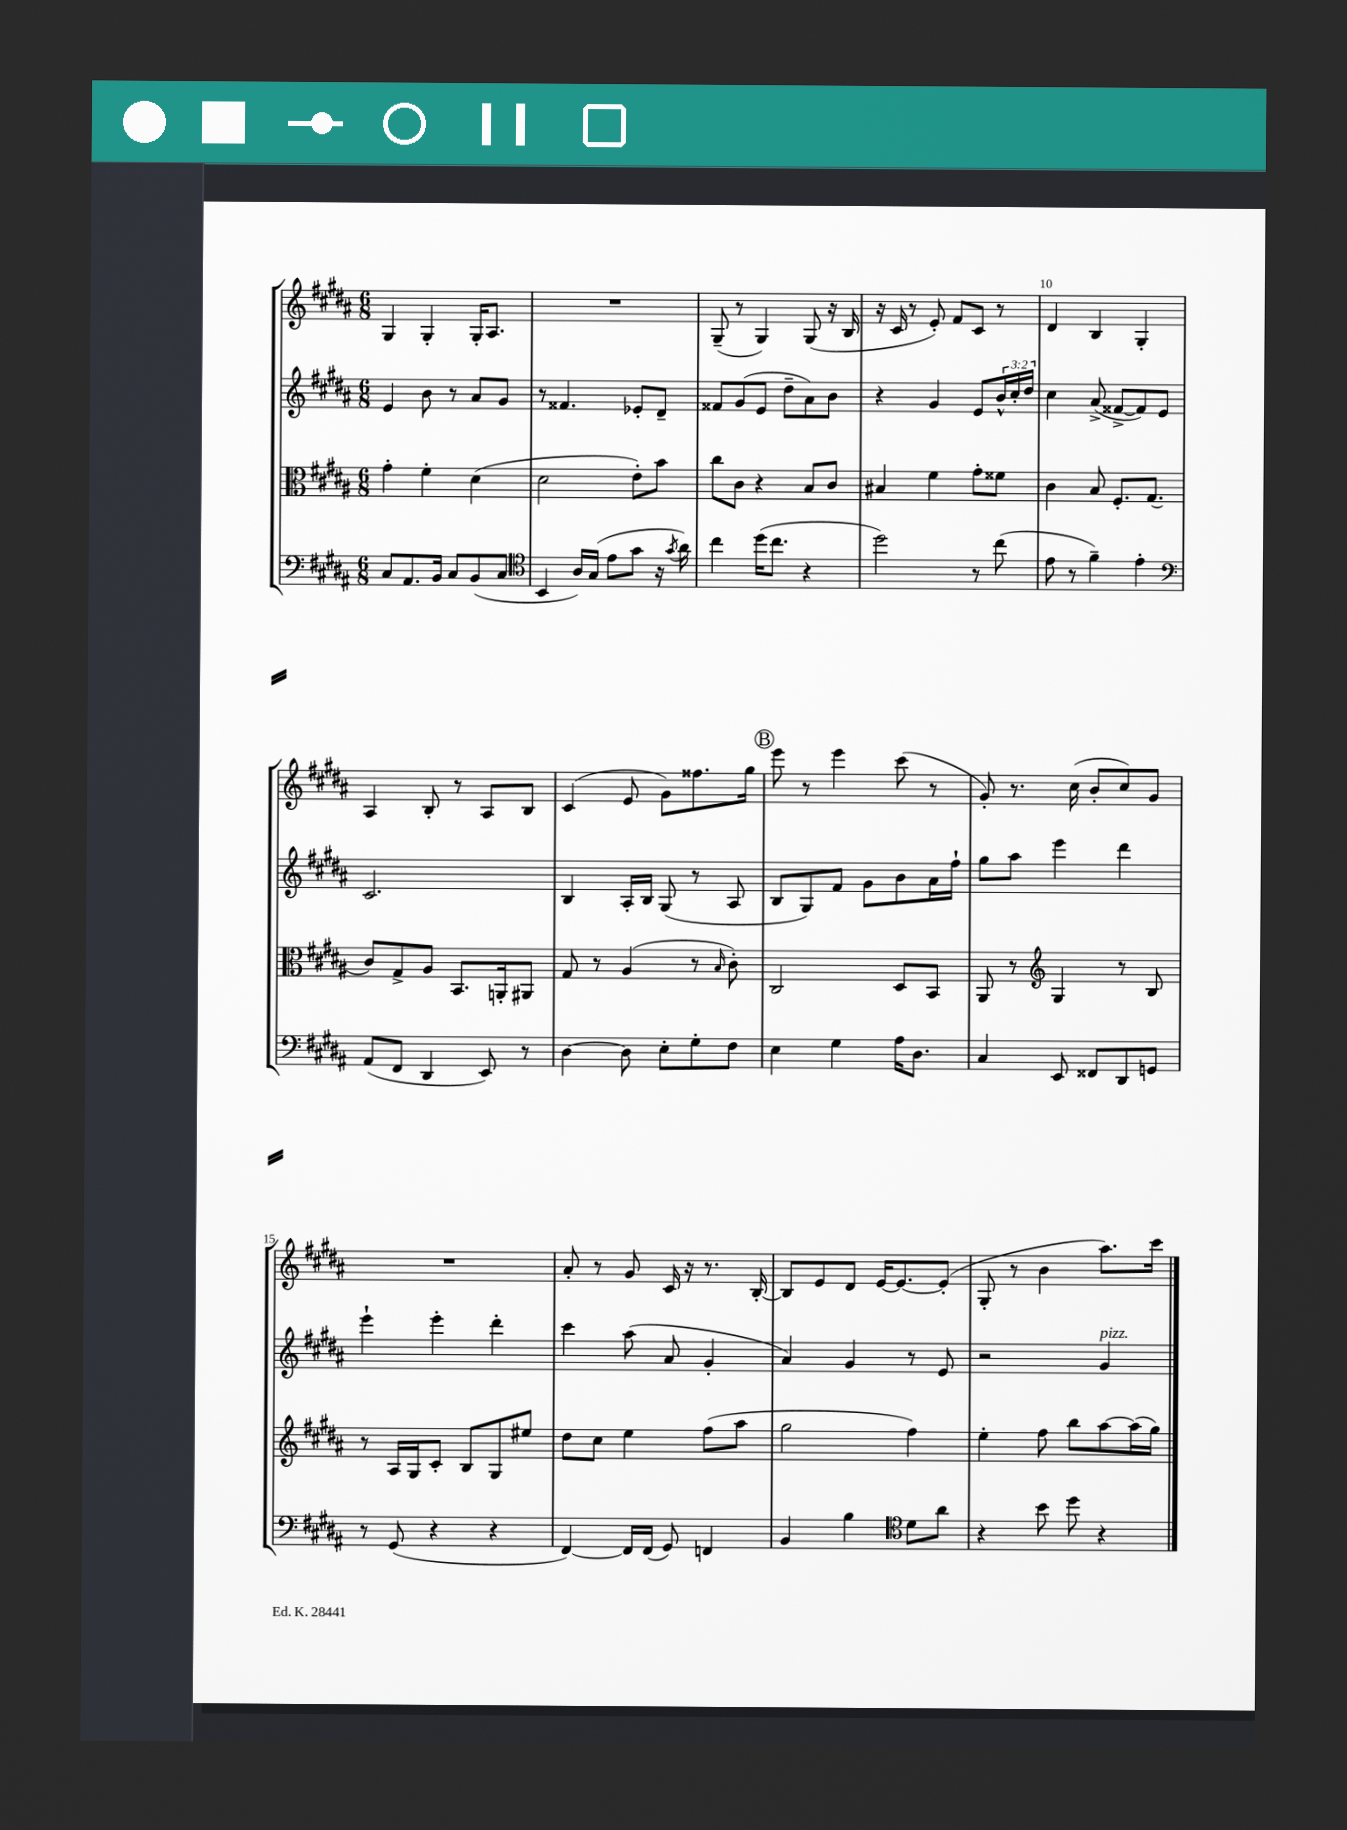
<<
\new StaffGroup <<
\new Staff = "s0" {
    \clef treble \key b \major \numericTimeSignature \time 6/8
    gis4 gis4-. gis16-. ais8. |
    R2. |
    gis8--( r8 gis4) gis8( r16 b16 |
    r16 cis'16 r8 e'8-.) fis'8 cis'8 r8 |
    dis'4 b4 gis4-. |
    ais4 b8-. r8 ais8 b8 |
    cis'4( e'8 gis'8) fisis''8. gis''16 |
    \mark \markup { \circle "B" } e'''8 r8 e'''4 cis'''8( r8 |
    gis'8-.) r8. cis''16( b'8-. cis''8) gis'8 |
    R2. |
    ais'8-. r8 gis'8 cis'16 r16 r8. b16~-. |
    b8 e'8 dis'8 e'16~ e'8.~ e'8-.( |
    gis8-. r8 b'4 ais''8.) cis'''16 \bar "|." |
}
\new Staff = "s1" {
    \clef treble \key b \major \numericTimeSignature \time 6/8 \override Staff.TupletNumber.text = #tuplet-number::calc-fraction-text
    e'4 b'8 r8 ais'8 gis'8 |
    r8 fisis'4. ees'8-. dis'8-- |
    fisis'8 gis'8( e'8 dis''8-- ais'8) b'8 |
    r4 gis'4 e'8 \tuplet 3/2 { b'16-^ cis''16-. dis''16 } |
    cis''4 ais'8->( fisis'8~-> fisis'8) e'8 |
    cis'2. |
    b4 ais16-. b16 gis8( r8 ais8 |
    \mark \markup { \circle "B" } b8 gis8) fis'8 gis'8 b'8 ais'16 fis''16-! |
    gis''8 ais''8 e'''4 dis'''4 |
    e'''4-! e'''4-. dis'''4-. |
    cis'''4 ais''8( ais'8 gis'4-. |
    ais'4) gis'4 r8 e'8 |
    r2 gis'4^\markup { \italic "pizz." } \bar "|." |
}
\new Staff = "s2" {
    \clef alto \key b \major \numericTimeSignature \time 6/8
    gis'4-. fis'4-. dis'4( |
    dis'2 e'8-.) b'8 |
    cis''8 cis'8 r4 b8 cis'8 |
    bis4 fis'4 gis'8-. fisis'8 |
    cis'4 b8 fis8.-. gis8.( |
    cis'8) gis8-> ais8 b,8. a,16-. ais,8 |
    gis8 r8 ais4( r8 \grace { b16 } cis'8-.) |
    \mark \markup { \circle "B" } cis2 dis8 b,8 |
    ais,8 r8 \clef treble gis4 r8 b8 |
    r8 ais16 gis16 cis'8-. b8 gis8 eis''8 |
    dis''8 cis''8 e''4 fis''8( ais''8 |
    gis''2 fis''4) |
    e''4-. fis''8 b''8 ais''8~ ais''16( gis''16) \bar "|." |
}
\new Staff = "s3" {
    \clef bass \key b \major \numericTimeSignature \time 6/8
    cis8 ais,8. b,16 cis8 b,8( cis8 |
    \clef tenor b,4 ais16) gis16( e'8 gis'8 r16 \acciaccatura { gis'8 } ais'16) |
    cis''4 dis''16( cis''8. r4 |
    dis''2) r8 cis''8( |
    e'8 r8 fis'4--) e'4-. |
    \clef bass ais,8( fis,8 dis,4 e,8) r8 |
    dis4~ dis8 e8-. gis8-. fis8 |
    \mark \markup { \circle "B" } e4 gis4 ais16 dis8. |
    cis4 e,8 fisis,8 dis,8 g,8 |
    r8 gis,8( r4 r4 |
    fis,4~) fis,16 fis,16( gis,8) f,4 |
    b,4 b4 \clef tenor dis'8 ais'8 |
    r4 b'8 dis''8 r4 \bar "|." |
}
>>
>>
\layout { \context { \Score currentBarNumber = #6 \override BarNumber.break-visibility = ##(#f #t #t) barNumberVisibility = #(every-nth-bar-number-visible 5) } }
